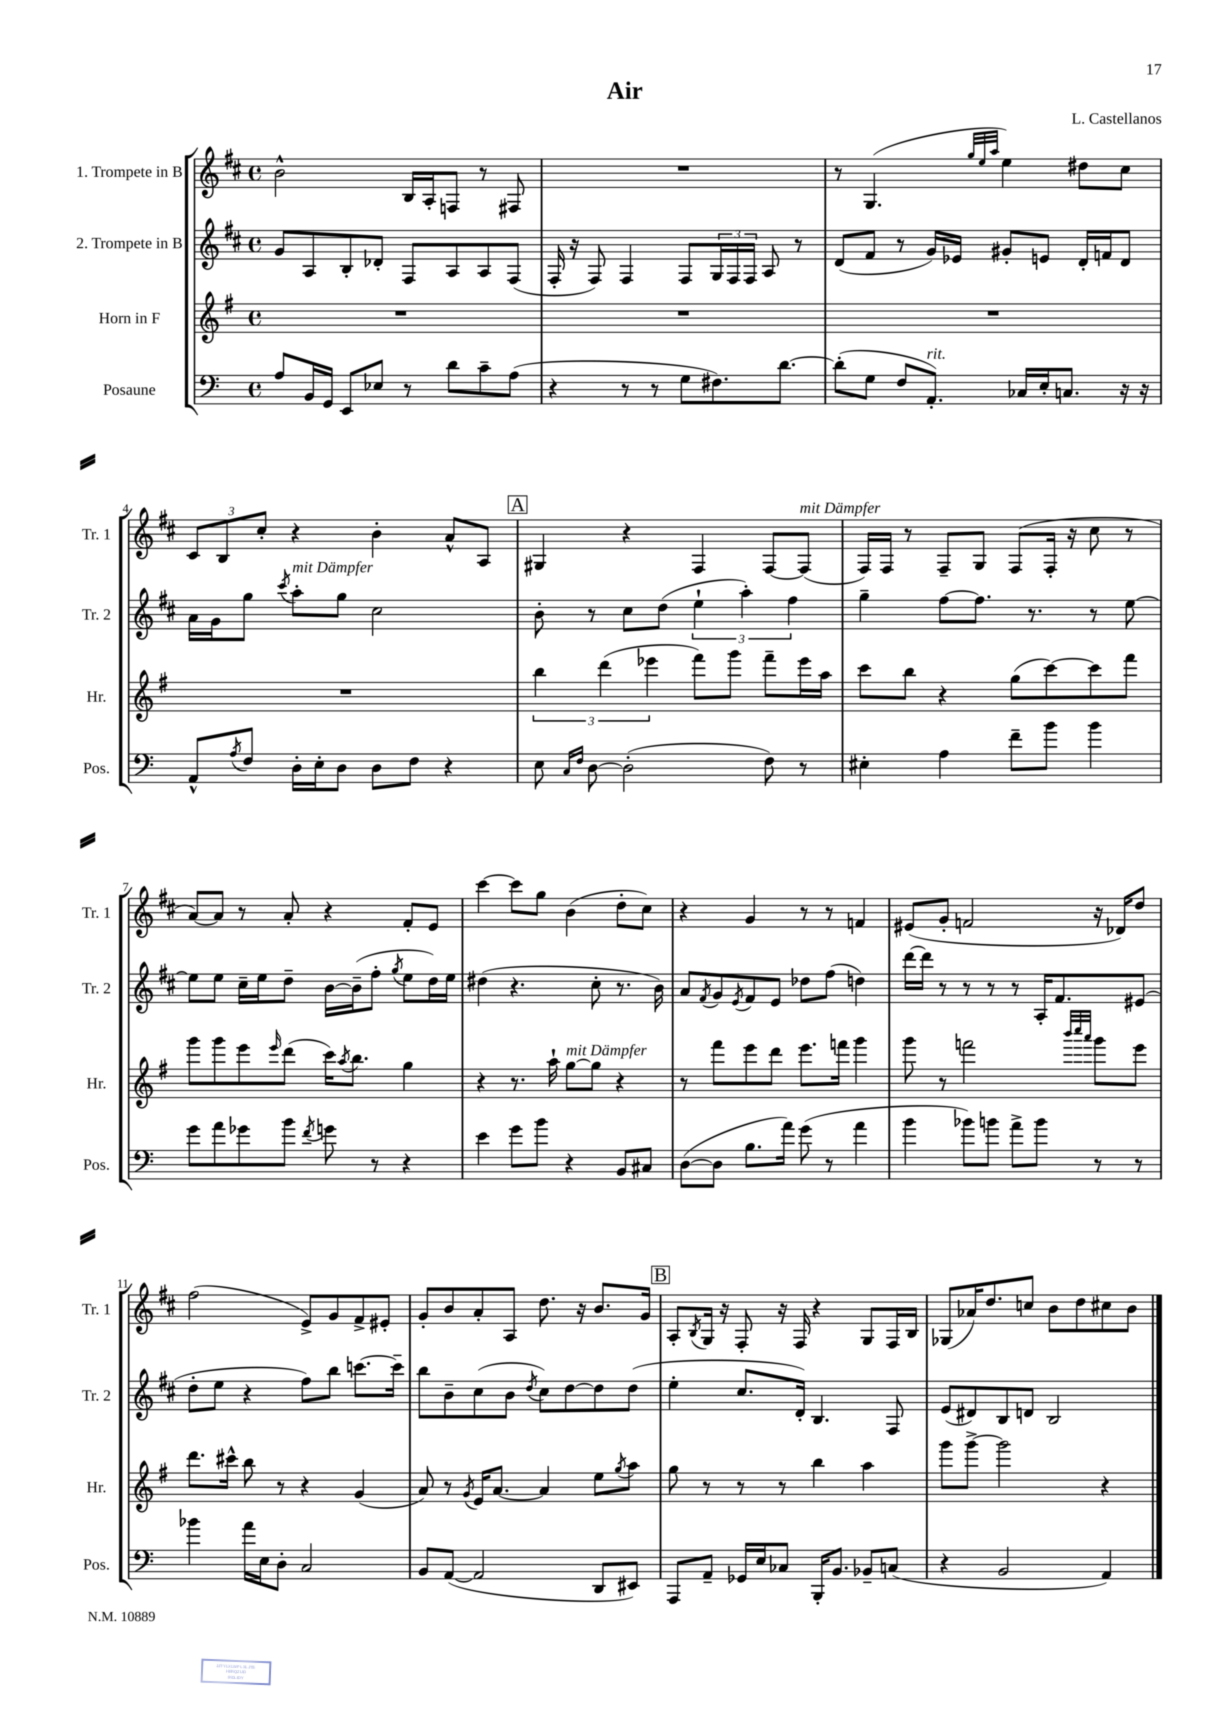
\header { title = "Air" composer = "L. Castellanos" }
<<
\new StaffGroup <<
\new Staff = "s0" \with { instrumentName = "1. Trompete in B" shortInstrumentName = "Tr. 1" } {
    \clef treble \key d \major \defaultTimeSignature \time 4/4
    b'2-^ b16 a16-. f8 r8 fis8 |
    R1 |
    r8 g4.( \grace { g''32 e''32 a''32 } e''4) dis''8 cis''8 |
    \tuplet 3/2 { cis'8 b8 cis''8-. } r4 b'4-. a'8-^ a8 |
    \mark \markup { \box "A" } gis4 r4 fis4 fis8~ fis8^\markup { \italic "mit Dämpfer" }( |
    fis16) fis16 r8 fis8-- g8 fis8( fis16-. r16 cis''8 r8 |
    a'8~) a'8 r8 a'8-. r4 fis'8-. e'8 |
    cis'''4~ cis'''8 g''8 b'4( d''8-. cis''8) |
    r4 g'4 r8 r8 f'4 |
    eis'8( g'8-. f'2 r16 des'16) d''8 |
    fis''2( e'8->) g'8 fis'8-> eis'8-. |
    g'8-. b'8 a'8-. a8 d''8. r16 b'8. g'16 |
    \mark \markup { \box "B" } a8-. \acciaccatura { b8 } g16 r16 fis8-. r16 fis16 r4 g8 fis16 b16 |
    ges8( aes'16) d''8. c''8 b'8 d''8 cis''8 b'8 \bar "|." |
}
\new Staff = "s1" \with { instrumentName = "2. Trompete in B" shortInstrumentName = "Tr. 2" } {
    \clef treble \key d \major \defaultTimeSignature \time 4/4
    g'8 a8 b8-. des'8-. fis8 a8 a8 fis8( |
    fis16-. r16 fis8) fis4 fis8 \tuplet 3/2 { g16 fis16 fis16 } a8 r8 |
    d'8( fis'8 r8 g'16) ees'16 gis'8-. e'8 d'16-. f'16 d'8 |
    a'16 g'16 g''8 \acciaccatura { cis'''8 } a''8-.^\markup { \italic "mit Dämpfer" } g''8 cis''2 |
    \mark \markup { \box "A" } b'8-. r8 cis''8 d''8( \tuplet 3/2 { e''4-! a''4-.) fis''4 } |
    g''4-- fis''8~ fis''8. r8. r8 e''8~ |
    e''8 e''8 cis''16-- e''16 d''8-- b'16~ b'16--( fis''8-. \acciaccatura { g''8 } e''8 d''16) e''16 |
    dis''4( r4. cis''8-. r8. b'16) |
    a'8 \acciaccatura { fis'8 } g'8 \acciaccatura { e'8 } fis'8 e'8 des''8 fis''8( d''4) |
    d'''16~ d'''16 r8 r8 r8 r8 a16-. fis'8. eis'8( |
    d''8-. e''8 r4 fis''8) b''8 c'''8.~ c'''16-- |
    b''8 b'8-- cis''8( b'8 \acciaccatura { d''8 } cis''8) d''8~ d''8 d''8( |
    \mark \markup { \box "B" } e''4-. cis''8. d'16-.) b4. fis8 |
    e'8( dis'8) b8 d'8 b2 \bar "|." |
}
\new Staff = "s2" \with { instrumentName = "Horn in F" shortInstrumentName = "Hr." } {
    \clef treble \key g \major \defaultTimeSignature \time 4/4
    R1 |
    R1 |
    R1 |
    R1 |
    \mark \markup { \box "A" } \tuplet 3/2 { b''4 d'''4( ees'''4 } fis'''8) g'''8 fis'''8-- ees'''16 a''16 |
    c'''8 b''8 r4 g''8( c'''8~) c'''8 fis'''8 |
    g'''8 g'''8 e'''8 \grace { e'''16 } d'''8( c'''16) \acciaccatura { a''8 } b''8. g''4 |
    r4 r8. a''16-! g''8~^\markup { \italic "mit Dämpfer" } g''8 r4 |
    r8 fis'''8 e'''8 d'''8 e'''8. f'''16 g'''4 |
    g'''8 r8 f'''2 \grace { b'''32 c''''32 a'''32 } g'''8 e'''8 |
    d'''8. cis'''16-^ b''8 r8 r4 g'4( |
    a'8) r8 \acciaccatura { g'8 } e'16 a'8.~ a'4 e''8 \acciaccatura { g''8 } a''8 |
    \mark \markup { \box "B" } g''8 r8 r8 r8 b''4 a''4 |
    g'''8 g'''8~-> g'''2 r4 \bar "|." |
}
\new Staff = "s3" \with { instrumentName = "Posaune" shortInstrumentName = "Pos." } {
    \clef bass \key c \major \defaultTimeSignature \time 4/4
    a8 b,16 g,16 e,8 ees8 r8 d'8 c'8-- a8( |
    r4 r8 r8 g8 fis8.) d'8.~ |
    d'8-.( g8 f8 a,8.-.^\markup { \italic "rit." }) ces16 e16-. c8. r16 r16 |
    a,8-^ \acciaccatura { a8 } f8 d16-. e16-. d8 d8 f8 r4 |
    \mark \markup { \box "A" } e8 \grace { c16 f16 } d8~ d2-.( f8) r8 |
    eis4-. a4 f'8-- b'8 b'4 |
    g'8 a'8 ges'8 b'8 \acciaccatura { f'8 } g'8 r8 r4 |
    e'4 g'8 b'8 r4 b,8 cis8 |
    d8~( d8 b8. a'16) g'8( r8 a'4 |
    b'4 bes'8) b'8 a'8-> b'8 r8 r8 |
    bes'4 a'16 e16 d8-. c2 |
    b,8 a,8~( a,2 d,8 eis,8) |
    \mark \markup { \box "B" } a,,8 a,8-- ges,16 e16 ces8 b,,16-. b,8. bes,8-- c8( |
    r4 b,2 a,4) \bar "|." |
}
>>
>>
